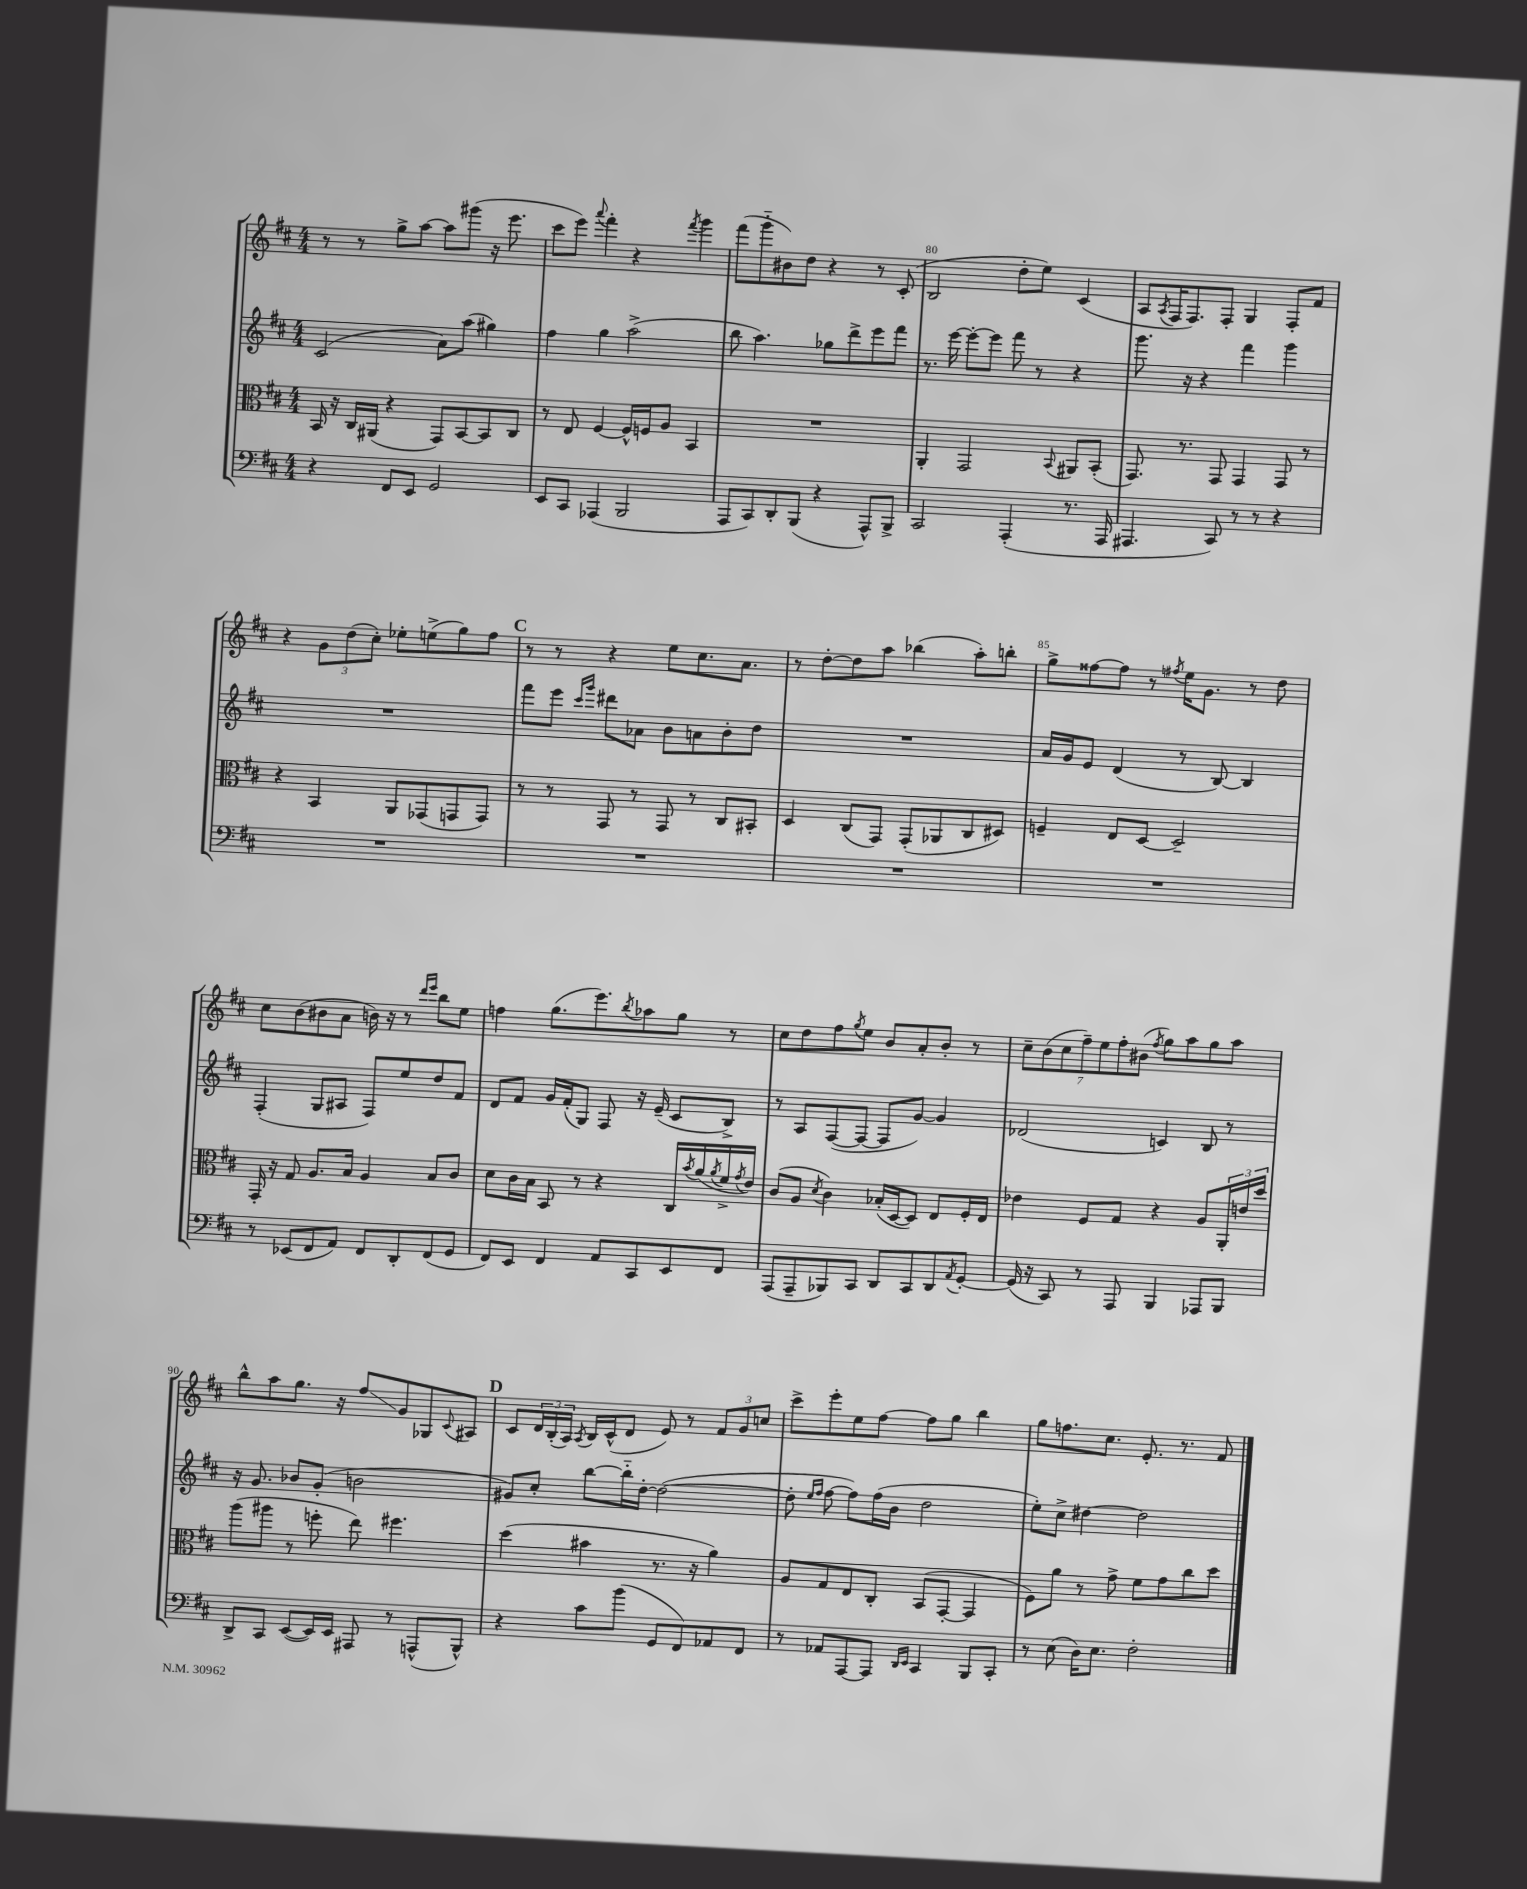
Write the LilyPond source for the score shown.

<<
\new StaffGroup <<
\new Staff = "s0" {
    \clef treble \key d \major \numericTimeSignature \time 4/4
    r8 r8 g''8-> a''8~ a''8 gis'''8( r16 e'''8. |
    cis'''8 e'''8) \appoggiatura { a'''8 } fis'''4-. r4 \acciaccatura { fis'''8 } g'''4 |
    fis'''8( g'''8-_ bis'8) d''8 r4 r8 cis'8-.( |
    b2 d''8-. e''8) cis'4( |
    a8 \acciaccatura { a8 } fis16 fis8.) fis8-. g4 fis8-. fis'8 |
    r4 \tuplet 3/2 { g'8 d''8( cis''8-.) } ees''8-. e''8->( g''8) fis''8 |
    \mark \markup { \bold "C" } r8 r8 r4 e''8 cis''8. a'8. |
    r8 d''8~-. d''8 a''8 bes''4( a''8-.) b''8-. |
    g''8-> fisis''8~ fisis''8 r8 \acciaccatura { fis''8 } e''16 g'8. r8 d''8 |
    cis''8 b'8( bis'8 a'8 b'16) r16 r8 \grace { d'''16 e'''16 } b''8 e''8 |
    f''4 g''8.( e'''8.) \acciaccatura { b''8 } aes''8 g''8 r8 |
    cis''8 d''8 fis''8 \acciaccatura { g''8 } e''8 b'8 a'8-. b'8-. r8 |
    \tuplet 7/4 { cis''8-- b'8( cis''8 fis''8--) e''8 fis''8-. bis'8( } \acciaccatura { fis''8 } g''8) a''8 g''8 a''8 |
    b''8-^ a''8 g''8. r16 fis''8\glissando g'8 ges8 \appoggiatura { cis'8 } ais8 |
    \mark \markup { \bold "D" } cis'8 \tuplet 3/2 { d'16 b16-.( a16) } \acciaccatura { a8 } b16 cis'16-^( d'8 e'8) r8 \tuplet 3/2 { fis'8 g'8 c''8 } |
    cis'''8-> e'''8-. e''8 fis''8~ fis''8 g''8 b''4 |
    g''8 f''8. cis''8. e'8.-. r8. fis'8 \bar "|." |
}
\new Staff = "s1" {
    \clef treble \key d \major \numericTimeSignature \time 4/4
    cis'2( a'8) a''8( gis''4) |
    fis''4 g''4 a''2->( |
    b''8 a''4.) ges''8 d'''8-> e'''8 fis'''8 |
    r8. e'''16~ e'''8~-. e'''8 fis'''8 r8 r4 |
    g'''8. r16 r4 fis'''4 g'''4 |
    R1 |
    \mark \markup { \bold "C" } fis'''8 e'''8 \grace { cis'''16 g'''16 } dis'''8 aes'8 b'8 a'8 b'8-. d''8 |
    R1 |
    a'16 g'16 e'8 d'4( r8 b8~) b4 |
    fis4-.( g8 ais8 fis8) e''8 d''8 fis'8 |
    d'8 fis'8 g'16 fis'16-.( g8) fis8 r16 e'16--( cis'8 b8->) |
    r8 a8 fis8~( fis8~ fis8 g'8~) g'4 |
    des'2( c'4) b8 r8 |
    r16 g'8. bes'8 g'8-.( b'2 |
    \mark \markup { \bold "D" } gis'8) cis''8-. b''8~ b''16-_ d''16~-. d''2~( |
    d''8-. \grace { e''16 fis''16 } fis''8~ fis''8) fis''16( b'16 d''2 |
    e''8-.) cis''8-> dis''4~ dis''2 \bar "|." |
}
\new Staff = "s2" {
    \clef alto \key d \major \numericTimeSignature \time 4/4
    b,16 r16 cis16 ais,16( r4 g,8) b,8~ b,8 cis8 |
    r8 e8 fis4~ fis16-^ f16 a8 b,4 |
    R1 |
    a,4-. g,2 \appoggiatura { b,8 } ais,8 b,8-.( |
    g,8.) r8. g,8 g,4 g,8 r8 |
    r4 b,4 a,8 ges,8( g,8 g,8) |
    \mark \markup { \bold "C" } r8 r8 g,8 r8 g,8 r8 cis8 bis,8-. |
    d4 cis8( g,8) g,8-.( aes,8 cis8 dis8) |
    f4-- e8 d8~ d2-- |
    g,16-. r16 g8 a8. b16 a4 b8 cis'8 |
    d'8 cis'16 b16 b,8 r8 r4 cis16 \acciaccatura { b'8 } a'16( \acciaccatura { a'8 } fis'16-> \acciaccatura { g'8 } e'16) |
    cis'8( a8 \acciaccatura { d'8 } cis'4) bes16-.( d16~ d8) e8 fis16-. e16 |
    ees'4 fis8 g8 r4 a8 \tuplet 3/2 { a,16-. e'16 d''16 } |
    a''8( ais''8 r8 f''8-. e''8) fis''4. |
    \mark \markup { \bold "D" } d''4( bis'4 r8. r16 a'4) |
    a8 g8 e8 cis8-. b,8( g,8~-. g,4 |
    fis8) a'8 r8 g'8-> fis'8 g'8 cis''8 d''8 \bar "|." |
}
\new Staff = "s3" {
    \clef bass \key d \major \numericTimeSignature \time 4/4
    r4 fis,8 e,8 g,2 |
    e,8 cis,8 aes,,4( b,,2 |
    a,,8 cis,8) d,8-. b,,8( r4 a,,8-^) b,,8-> |
    cis,2 a,,4-.( r8. a,,16 |
    ais,,4. cis,8) r8 r8 r4 |
    R1 |
    \mark \markup { \bold "C" } R1 |
    R1 |
    R1 |
    r8 ees,8( fis,8 a,8) fis,8 d,8-. fis,8( g,8 |
    fis,8) e,8 fis,4 a,8 cis,8 e,8 fis,8 |
    a,,8( a,,8-- bes,,8) cis,8 d,8 cis,8 d,8 \acciaccatura { a,8 } g,8~-. |
    g,16( r16 cis,8) r8 a,,8 b,,4 aes,,8 b,,8 |
    d,8-> cis,8 e,8~( e,16) e,16 ais,,8 r8 a,,8-^( b,,8-^) |
    \mark \markup { \bold "D" } r4 cis'8 b'8( g,8 fis,8) aes,8 fis,8 |
    r8 aes,8 a,,8~ a,,8 \grace { d,16 e,16 } cis,4 b,,8 cis,8-. |
    r8 e8( d16) e8. fis2-. \bar "|." |
}
>>
>>
\layout { \context { \Score currentBarNumber = #77 \override BarNumber.break-visibility = ##(#f #t #t) barNumberVisibility = #(every-nth-bar-number-visible 5) } }
